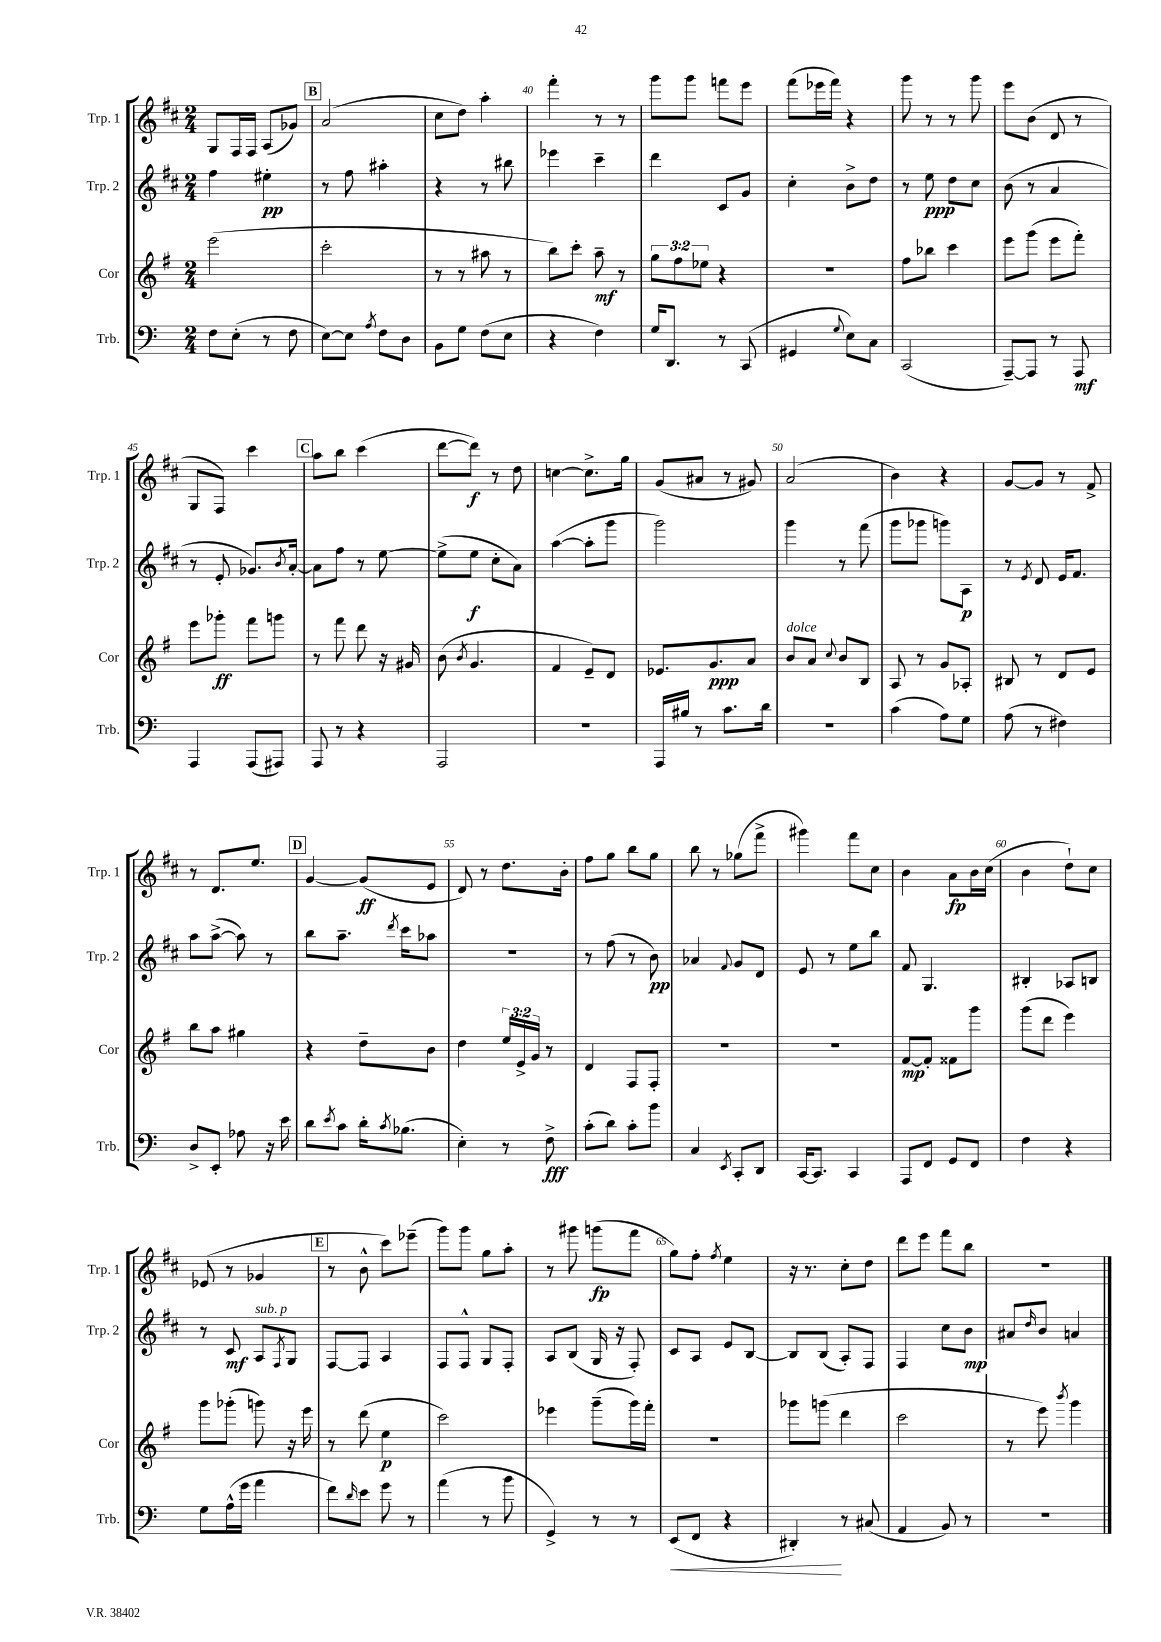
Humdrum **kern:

**kern	**kern	**kern	**kern
*staff4	*staff3	*staff2	*staff1
*clefF4	*clefG2	*clefG2	*clefG2
*k[]	*k[f#]	*k[f#c#]	*k[f#c#]
*M2/4	*M2/4	*M2/4	*M2/4
8F	(2eee	4ff#	8G
(8E'	.	.	16F#
.	.	.	16F#
8r	.	4ee#'	(8A
8F	.	.	8g-)
=	=	=	=
[8E)	2ccc'	8r	(2a
8E]	.	8ff#	.
8qA	.	.	.
8F	.	4aa#'	.
8D	.	.	.
=	=	=	=
8BB	8r	4r	8cc#
8G	8r	.	8dd)
(8F	8aa#	8r	4aa'
8E	8r	8bb#	.
=	=	=	=
4r	8bb)	4eee-	4fff#'
.	8ccc'	.	.
4F)	8aa~	4ccc#~	8r
.	8r	.	8r
=	=	=	=
16G	12gg	4ddd	8ggg
8.DD	.	.	.
.	12ff#	.	.
.	.	.	8ggg
.	12ee-	.	.
8r	4r	8c#	8fff
(8CC	.	8g	8eee
=	=	=	=
4GG#	2r	4cc#'	(8fff#
.	.	.	16eee-
.	.	.	16fff#)
8qqG	.	.	.
8E)	.	8b^	4r
8C	.	8dd	.
=	=	=	=
(2CC	8ff#	8r	8ggg
.	8bb-	8ee	8r
.	4ccc	8dd	8r
.	.	8cc#	8ggg
=	=	=	=
[8AAA~)	8eee	(8b	8eee
8AAA]	(8ggg	8r	(8b
8r	8eee	4a	8d
8AAA	8fff#')	.	8r
=	=	=	=
4AAA	8eee	8r	8G
.	8ggg-'	8e'	8F#)
(8AAA	8fff#	8.g-)	4ccc#
8AAA#)	8ggg	.	.
.	.	8qb	.
.	.	[16a'	.
=	=	=	=
8AAA	8r	8a]	8aa
8r	8fff#	8ff#	8bb
4r	8ddd	8r	(4ccc#
.	16r	[8ee	.
.	16g#	.	.
=	=	=	=
2AAA	(8b	(8ee^]	[8ddd
.	8qb	.	.
.	4.g	8ee	8ddd])
.	.	8cc#'	8r
.	.	8a)	8dd
=	=	=	=
2r	4f#	([4aa	[4cc
.	8e~)	8aa']	8.cc^]
.	8d	8ggg	.
.	.	.	16gg
=	=	=	=
16AAA	8.e-	2ggg)	(8g
16B#	.	.	.
8r	.	.	8a#
.	8.g	.	.
8.c	.	.	8r
.	8a	.	8g#)
16d	.	.	.
=	=	=	=
2r	8b	4ggg	(2a
.	8a	.	.
.	8qqcc	.	.
.	8b	8r	.
.	8B	(8fff#	.
=	=	=	=
(4c	8A	8ggg	4b)
.	8r	8ggg-	.
8A)	8g	8ggg)	4r
8G	8A-'	8A	.
=	=	=	=
(8A	8B#	8r	[8g
.	.	8qe	.
8r	8r	8d	8g]
4F#)	8d	16e	8r
.	.	8.f#	.
.	8e	.	8f#^
=	=	=	=
8D^	8bb	8aa	8r
8EE'	8aa	([8aa^	8.d
8A-	4gg#	8aa])	.
.	.	.	8.ee
16r	.	8r	.
16e	.	.	.
=	=	=	=
8d	4r	8bb	[4g
8qe	.	.	.
8c	.	8.aa~	.
16d'	8dd~	.	(8g]
8qc	.	8qddd	.
(8.B-	.	16ccc#	.
.	8b	8aa-	8e
=	=	=	=
4E')	4dd	2r	8d)
.	.	.	8r
8r	24ee	.	8.dd
.	24e^	.	.
.	24g	.	.
8F^	8r	.	.
.	.	.	16b'
=	=	=	=
(8c'	4d	8r	8ff#
8d)	.	(8ff#	8gg
8c'	8F#	8r	8bb
8b	8F#'	8b)	8gg
=	=	=	=
4C	2r	4a-	8bb
.	.	.	8r
8qEE	.	8qqf#	.
8CC'	.	8g	(8gg-
8DD	.	8d	8fff#^
=	=	=	=
[16CC	2r	8e	4ggg#)
8.CC]	.	.	.
.	.	8r	.
4CC	.	8ee	8fff#
.	.	8bb	8cc#
=	=	=	=
8AAA	[8f#	8f#	4b
8FF	8f#']	4.G	.
8GG	8f##	.	8a
8FF	8ggg	.	16b
.	.	.	(16cc#
=	=	=	=
4F	(8ggg	4B#'	4b
.	8ddd	.	.
4r	4eee)	8A-	8dd`)
.	.	8B	8cc#
=	=	=	=
8G	8ggg	8r	(8e-
(16A^^	(8ggg-'	8c#	8r
16g	.	.	.
4a	8ggg)	8A	4g-
.	.	8qF#	.
.	16r	8G	.
.	16eee	.	.
=	=	=	=
8f)	8r	[8F#	8r
16qqd	.	.	.
8e	(8ddd	8F#]	8b^^
8g	4ee	4A	8ccc#)
8r	.	.	(8eee-~
=	=	=	=
(4a	2ccc)	8F#	8ggg)
.	.	8F#^^	8ggg
8r	.	8G	8gg
8b	.	8F#'	8aa'
=	=	=	=
4GG^)	4eee-	8A	8r
.	.	(8B	8ggg#
8r	(8ggg~	16G	(8ggg
.	.	16r	.
8r	16ggg)	8F#')	8fff#
.	16fff#'	.	.
=	=	=	=
(8EE	2r	8c#	8gg)
8FF	.	8A	8ff#'
.	.	.	8qff#
4r	.	8e	4ee
.	.	[8B	.
=	=	=	=
4DD#')	8ggg-	8B]	16r
.	.	.	8.r
.	(8ggg	(8B	.
8r	4ddd	8A')	8cc#'
(8C#	.	8F#	8dd
=	=	=	=
4AA	2ccc	4F#	8ddd
.	.	.	8eee
8BB)	.	8cc#	8fff#
8r	.	8b	8bb
=	=	=	=
2r	8r	8a#	2r
.	.	16qqdd	.
.	8eee)	8b	.
.	8qbbb	.	.
.	4ggg	4a	.
==	==	==	==
*-	*-	*-	*-
